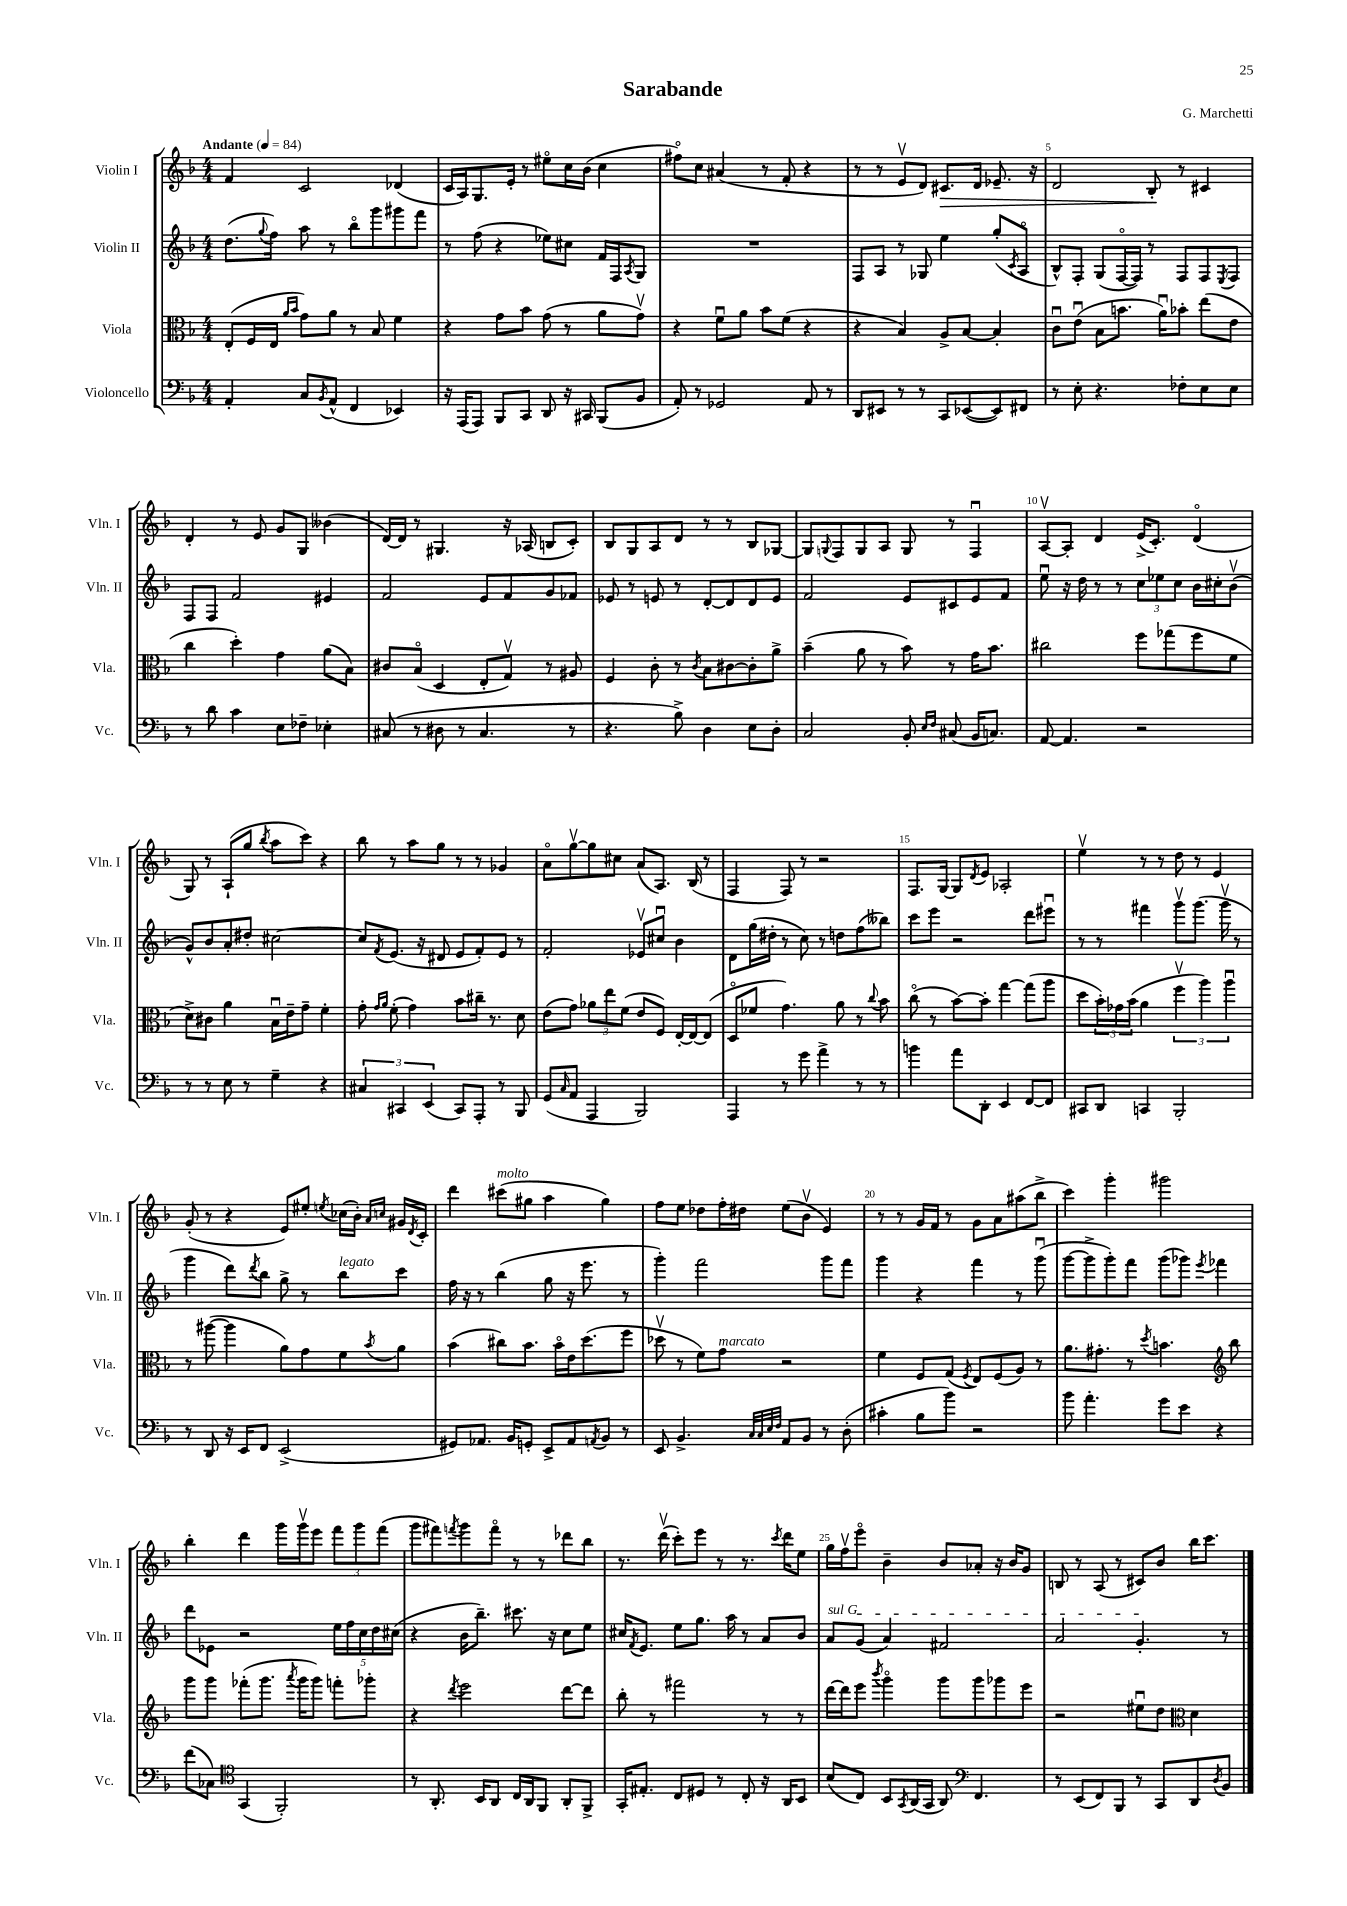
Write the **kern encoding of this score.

**kern	**kern	**kern	**kern
*staff4	*staff3	*staff2	*staff1
*clefF4	*clefC3	*clefG2	*clefG2
*k[b-]	*k[b-]	*k[b-]	*k[b-]
*M4/4	*M4/4	*M4/4	*M4/4
*MM84	*MM84	*MM84	*MM84
4AA'/	(8E'/L	(8.dd\L	4f/
.	16F/L	.	.
.	.	8qqgg/	.
.	16E/JJ	16ff\Jk)	.
.	16qqa/LL	.	.
.	16qqb-/JJ	.	.
8C/L	8g\L)	8aa\	2c/
8qBB-/	.	.	.
(8AA^^/J	8a\J	8r	.
4FF/	8r	8bb-o\L	.
.	8B-/	8ggg\	.
4EE-/)	4f\	8ggg#\	(4d-/
.	.	8fff\J	.
=	=	=	=
16r	4r	8r	16c/LL
(16AAA/LK	.	.	16A/J)
8AAA/J)	.	(8ff\	8.G/
8BBB-/L	8g\L	4r	.
.	.	.	16e'/Jk
8CC/J	8b-\J	.	8r
8DD/	(8g\	8ee-\L)	8ee#o\L
16r	8r	8cc#\J	16cc\L
16CC#/	.	.	(16b-\JJ
(8BBB-/L	8a\L	16f/LL	4cc\
.	.	16F/J	.
.	.	8qA/	.
8BB-/J	8gv\J)	8G/J	.
=	=	=	=
8AA'/)	4r	1r	8ff#o\L)
8r	.	.	8cc\J
2GG-/	8fu\L	.	(4a#/
.	8a\J	.	.
.	8b-\L	.	8r
.	(8f\J	.	8f'/
8AA/	4r	.	4r
8r	.	.	.
=	=	=	=
8DD/L	4r	8F/L	8r
8EE#/J	.	8A/J	8r
8r	4B-/)	8r	8ev/L
8r	.	8G-/	8d/J)
8CC/L	8A^/L	4ee\	8.c#/L
([8EE-/	[8B-/J	.	.
.	.	.	16d/Jk
8EE-/])	4B-'/]	(8gg'/L	8.e-~/
.	.	8qc/	.
8FF#/J	.	8Ao/J	.
.	.	.	16r
=	=	=	=
8r	8cu\L	8B-^^/L)	2d/
8E'\	(8eu\J	8F'/J	.
4.r	8B-\L	(8G/L	.
.	8.b\J	[16Fo/L	.
.	.	16F/]JJ)	.
.	.	8r	8B-'/
.	16au\LK)	.	.
8F-'\L	8b-'\J	8F/L	8r
8E\	(8ee\L	8F/	4c#/
.	.	8qE/	.
8E\J	8e\J	8F/J	.
=	=	=	=
8r	4cc\	8F/L	4d'/
8d\	.	8F/J	.
4c\	4dd'\)	2f/	8r
.	.	.	8e/
8E\L	4g\	.	8g/L
8F-~\J	.	.	8G/J
4E-'\	(8a\L	4e#/	(4b--\
.	8B-\J)	.	.
=	=	=	=
(8C#/	8c#/L	2f/	[16d/LL)
.	.	.	16d/]JJ
8r	(8B-o/J	.	8r
8D#\	4D/	.	4.G#/
8r	.	.	.
4.C#/	8E'/L	8e/L	.
.	8Gv/J)	8f/	16r
.	.	.	(16A-/
.	8r	8g/	8B/L
8r	8A#/	8f-/J	8c'/J)
=	=	=	=
4.r	4F/	8e-/	8B-/L
.	.	8r	8G/
.	8c'\	8e/	8A/
8B-^\)	8r	8r	8d/J
.	8qc/	.	.
4D\	8B-\L	[8d'/L	8r
.	[8c#\	8d/]	8r
8E\L	8c#'\]	8d/	8B-/L
8D'\J	8a^\J	8e/J	[8G-/J
=	=	=	=
2C/	(4b-~\	2f/	8G-/]L
.	.	.	8qqG/
.	.	.	8F/
.	8a\	.	8G/
.	8r	.	8A/J
8BB-'/	8b-\)	8e/L	8G/
16qqE/LL	.	.	.
16qqF/JJ	.	.	.
(8C#/	8r	8c#/	8r
16BB-/LK	16g\LK	8e/	4Fu/
8.C/J)	8.b-\J	.	.
.	.	8f/J	.
=	=	=	=
[8AA/	2cc#\	8eeu\	[8Av/L
4.AA/]	.	16r	8A'/]J
.	.	16dd\	.
.	.	8r	4d/
.	.	8r	.
2r	8ff\L	12cc\L	(16e^/LK
.	.	.	8.c'/J)
.	.	12ee-\	.
.	(8gg-\	.	.
.	.	12cc\J	.
.	8ff\	16b-\LL	(4do/
.	.	16cc#'\J	.
.	8f\J	(8b-v\J	.
=	=	=	=
8r	8d^\L)	8g^^/L)	8G/)
8r	8c#\J	8b-/	8r
8E\	4a\	8a'/	(8A`/L
8r	.	8dd#'/J	8gg/J
.	.	.	8qbb-/
4G~\	16B-u\LL	[2cc#\	8aa\L
.	16e~\J	.	.
.	8g~\J	.	8ccc\J)
4r	4f'\	.	4r
=	=	=	=
6C#/	8g'\	8cc#/]L	8bb-\
.	16qqg/LL	.	.
.	16qqa/JJ	8qf/	.
.	(8f'\	(8.e/J	8r
6CC#/	.	.	.
.	4g\)	.	8aa\L
.	.	16r	.
(6EE/	.	.	.
.	.	8d#/	8gg\J
8CC#/L)	8b-\L	8e/L	8r
8AAA'/J	16cc#~\Jk	8f'/)	8r
.	8.r	.	.
8r	.	8e/J	4g-/
8BBB-/	8d\	8r	.
=	=	=	=
(8GG/L	(8e\L	2f'/	8ao\L
16qqC/	.	.	.
8AA/J	8g\J)	.	[8ggv\
4AAA/	12a-\L	.	8gg\]
.	12ee\	.	.
.	.	.	8cc#\J
.	(12f\J	.	.
2BBB-/)	8e/L	8e-v/L	(8a/L
.	8F/J)	8cc#u/J	8.A/J)
.	[16E'/LL	4b-\	.
.	16E/_J	.	(16B-/
.	(8E/]J	.	8r
=	=	=	=
4AAA/	8Do/L	8d\L	4F/
.	8f-/J	(16gg\L	.
.	.	16dd#'\JJ	.
8r	4.g\)	8r	8F/)
8g\	.	8cc\)	8r
4a^\	.	8r	2r
.	8a\	8dd\L	.
8r	8r	(8ff\	.
.	8qqcc/	.	.
8r	8b-\	8bb--\J)	.
=	=	=	=
4b\	(8cco\	8ccc\L	8.F/L
.	8r	8eee\J	.
.	.	.	[16G/Jk
8a\L	[8b-\L)	2r	8G/]L
.	.	.	8qd/
8DD'\J	8b-'\]J	.	8e/J
4EE/	[4gg\	.	2A-'/
[8FF/L	(8gg\]L	8ddd\L	.
8FF/]J	8aa\J	8eee#u\J	.
=	=	=	=
8CC#/L	8dd\L	8r	4eev\
8DD/J	24b-'\L)	8r	.
.	24g-\	.	.
.	(24b-\JJ	.	.
4CC/	4a\	4fff#\	8r
.	.	.	8r
2BBB-'/	6ffv\	8gggv\L	8dd\
.	.	(8.ggg\J	8r
.	6aa\)	.	.
.	.	.	4e/
.	.	16gggv\	.
.	6aau\	.	.
.	.	8r	.
=	=	=	=
8r	8r	4ggg\	(8g'/
8DD/	([8aa#\	.	8r
16r	4aa#\]	8ddd\L)	4r
16EE/LK	.	.	.
.	.	8qddd/	.
8FF/J	.	8bb-\J	.
(2EE^/	8a\L)	8gg^\	8e/L)
.	8g\	8r	8ee#'/J
.	.	.	8qee/
.	8f\	8bb-\L	(16cc-\LL
.	.	.	16b-'\JJ)
.	.	.	16qqa/LL
.	8qb-/	.	16qqcc/JJ
.	8a\J	8ccc\J	16g#/LL
.	.	.	8qd/
.	.	.	16c'/JJ
=	=	=	=
8GG#/L)	(4b-\	16ff\	4ddd\
.	.	16r	.
8.AA-/J	.	8r	.
.	8cc#\L)	(4bb-\	(8ccc#\L
16BB-/LK	.	.	.
8GG'/J	8.b-\J	.	8gg#\J
8EE^/L	.	8gg\	4aa\
.	16b-o\LL	.	.
8AA-/	16e\J	16r	.
.	(8.dd\	8.eee\	.
8qAA/	.	.	.
8BB-/J	.	.	4gg#\)
8r	8ff\J	8r	.
=	=	=	=
8EE/	8dd-v\	4ggg'\)	8ff\L
4.BB-^/	8r	.	8ee\J
.	8f\L)	2fff\	8dd-\L
.	8g\J	.	16ff'\L
.	.	.	16dd#\JJ
32qqC/LLL	.	.	.
32qqC/	.	.	.
32qqE/	.	.	.
32qqF/JJJ	.	.	.
8AA/L	2r	.	(8ee\L
8BB-/J	.	.	8b-v\J
8r	.	8ggg\L	4e/)
(8D'\	.	8fff\J	.
=	=	=	=
4c#'\	4f\	4ggg\	8r
.	.	.	8r
8B-\L	8F/L	4r	16g/LL
.	.	.	16f/JJ
8b-\J)	(8G/J	.	8r
.	8qF/	.	.
2r	8E/L)	4fff\	8g\L
.	(8F/	.	8a\
.	8A/J)	8r	(8aa#\
.	8r	(8gggu\	8bb-^\J
=	=	=	=
8b-\	8.a\L	[8ggg\L	4ccc\)
4.a'\	.	8ggg^\]	.
.	8.g#'\J	.	.
.	.	8ggg'\)	4ggg'\
.	8r	8fff\J	.
.	8qdd/	.	.
8g\L	4.b\	(8ggg\L	2ggg#\
8e\J	.	8ggg-\J)	.
.	.	8qeee/	.
4r	.	4fff-\	.
*	*clefG2	*	*
.	8bb-\	.	.
=	=	=	=
(8f\L	8ggg\L	8ddd\L	4bb-'\
8C-\J)	8ggg\J	8e-\J	.
*clefC4	*	*	*
(4GG/	(8fff-'\L	2r	4ddd\
.	8.ggg\J	.	.
2FF'/)	.	.	16ggg\LL
.	8qaaa/	.	.
.	16ggg\LK	.	16gggv\J
.	8ggg\J)	.	8eee\J
.	8fff'\L	20ee\LL	12fff\L
.	.	20ff\	.
.	.	.	12ggg\
.	.	20cc\	.
.	8ggg-'\J	.	.
.	.	20dd\	.
.	.	.	(12fff\J
.	.	(20cc#\JJ	.
=	=	=	=
8r	4r	4r	8ggg\L
8.AA'/	.	.	8fff#\)
.	8qddd/	.	8qfff/
.	2eee\	16b-\LK	8ggg\
16BB-/LK	.	8.bb-~\J)	.
8AA/J	.	.	8fffo\J
16C/LL	.	8.ccc#\	8r
16AA/J	.	.	.
8FF/J	.	.	8r
.	.	16r	.
8AA'/L	[8ddd\L	8cc\L	8ddd-\L
8FF^/J	8ddd\]J	8ee\J	8bb-\J
=	=	=	=
16GG'/LK	8bb-'\	16cc#/LK	8.r
.	.	8qf/	.
8.E#'/J	.	8.e/J	.
.	8r	.	.
.	.	.	(16dddv\
8C/L	2fff#\	8ee\L	8ccc'\L)
8D#/J	.	8.gg\J	8eee\J
8r	.	.	8r
.	.	16aa\	.
8C'/	.	8r	8.r
16r	8r	8a/L	.
.	.	.	8qccc/
16AA/LK	.	.	16ddd\LK
8BB-/J	8r	8b-/J	8ee\J
=	=	=	=
(8B-/L	[16ddd\LL	8a/L	16gg\LL
.	16ddd\]J	.	16ffv\J
8C/J)	8eee\J	(8g/J	8eeeo\J
.	8qbbb-/	.	.
8BB-/L	4gggo\	4a/)	4b-~\
8qGG/	.	.	.
(16AA/L	.	.	.
16GG/JJ	.	.	.
8AA/)	8ggg\L	2f#/	8b-/L
*clefF4	*	*	*
4.FF/	8ggg\	.	8a-'/J
.	8ggg-\	.	16r
.	.	.	16b-/LK
.	8eee\J	.	8g/J
=	=	=	=
8r	2r	2a/	8B/
(8EE/L	.	.	8r
8FF/)	.	.	(8A/
8BBB-/J	.	.	8r
8r	8ee#u\L	4.g'/	8c#/L)
8CC/L	8dd\J	.	8b-/J
*	*clefC3	*	*
8DD/	4d\	.	16bb-\LK
.	.	.	8.ccc\J
8qD/	.	.	.
8BB-/J	.	8r	.
==	==	==	==
*-	*-	*-	*-
